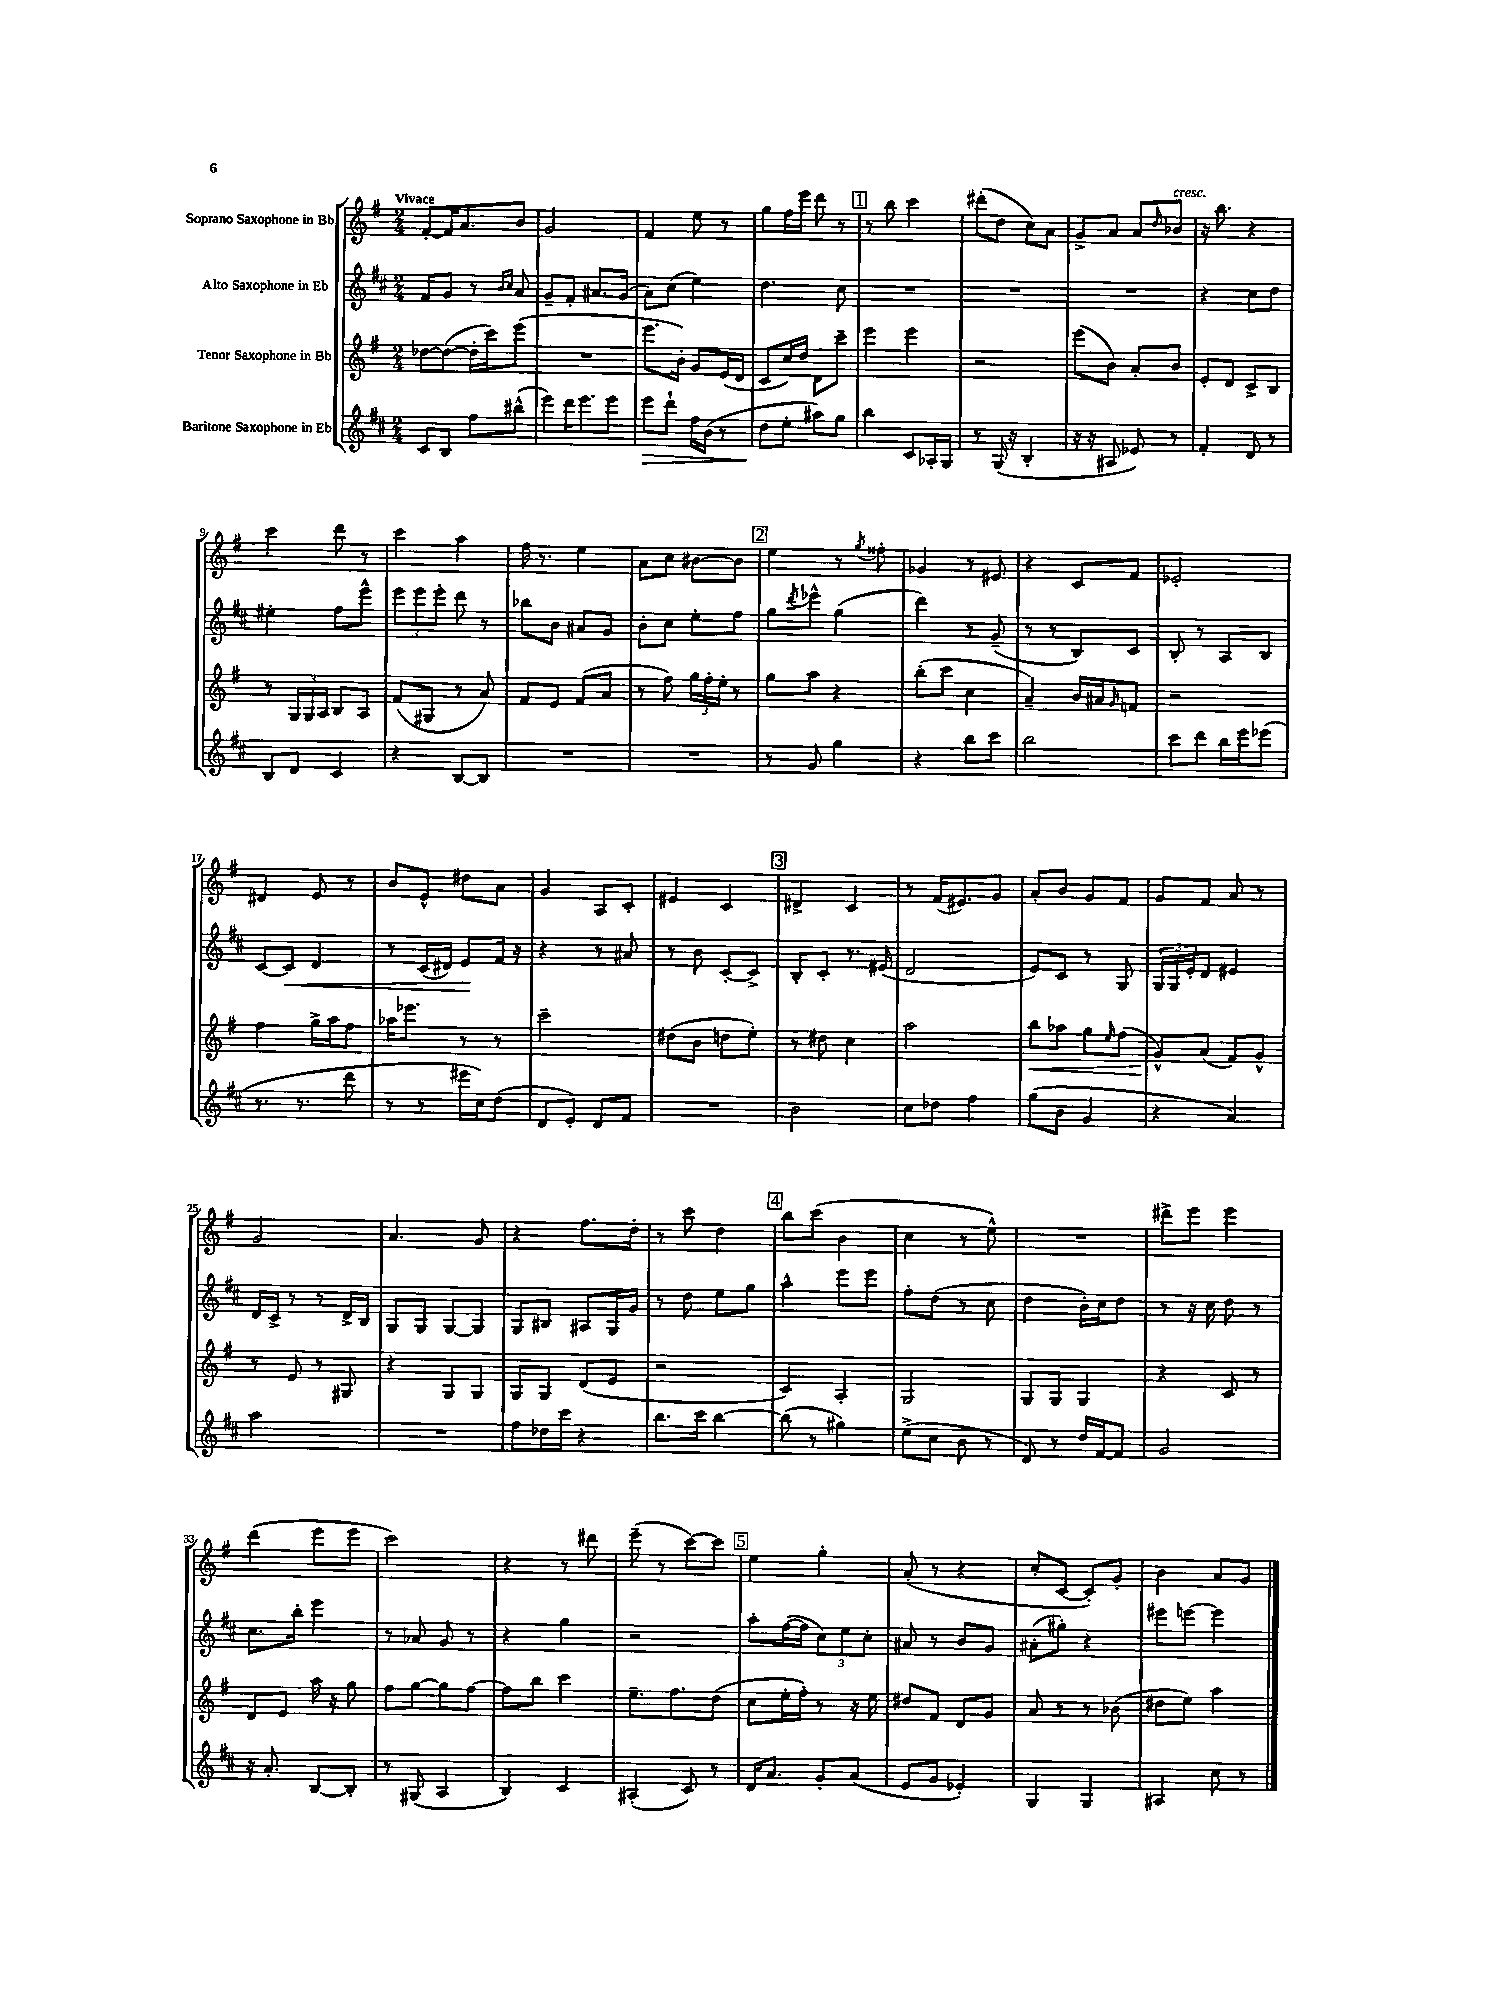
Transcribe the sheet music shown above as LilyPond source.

<<
\new StaffGroup <<
\new Staff = "s0" \with { instrumentName = "Soprano Saxophone in Bb" } {
    \clef treble \key g \major \numericTimeSignature \time 2/4 \tempo "Vivace"
    fis'8~-. fis'16 a'8. b'8 |
    g'2 |
    fis'4 e''8 r8 |
    g''8 fis''16 e'''16 d'''8 r8 |
    \mark \markup { \box "1" } r8 b''8 c'''4 |
    dis'''8-.( d''8 c''8) a'8 |
    g'8-> a'8 a'8 \grace { d''16 } bes'8^\markup { \italic "cresc." } |
    r16 b''8. r4 |
    c'''4 d'''8 r8 |
    c'''4 a''4 |
    fis''16 r8. e''4 |
    a'8 c''8 bis'8~ bis'8 |
    \mark \markup { \box "2" } e''4 r8 \acciaccatura { g''8 } fisis''8-. |
    ges'4 r8 eis'8 |
    r4 c'8 fis'8 |
    ees'2-. |
    dis'4 e'8 r8 |
    b'8 e'8-^ dis''8 a'8 |
    g'4 a8 c'8-. |
    eis'4 c'4 |
    \mark \markup { \box "3" } dis'4-> c'4 |
    r8 fis'16( eis'8.) g'8 |
    a'8-. b'8 g'8 fis'8 |
    g'8 fis'8 a'8 r8 |
    g'2 |
    a'4. g'8 |
    r4 fis''8. d''16-. |
    r8 c'''8 d''4 |
    \mark \markup { \box "4" } b''8 c'''8( b'4 |
    c''4 r8 e''8-^) |
    R2 |
    dis'''8-> e'''8 e'''4 |
    d'''4( e'''8 e'''8 |
    c'''2) |
    r4 r8 dis'''8 |
    e'''8--( r8 c'''8~) c'''8 |
    \mark \markup { \box "5" } e''4 g''4-. |
    a'8-.( r8 r4 |
    c''8-. c'8~ c'8-.) g'8-. |
    b'4 a'8 g'8 \bar "|." |
}
\new Staff = "s1" \with { instrumentName = "Alto Saxophone in Eb" } {
    \clef treble \key d \major \numericTimeSignature \time 2/4
    fis'8 g'8 r8 \grace { b'16 cis''16 } a'8 |
    g'8-- fis'8-. ais'8. g'16( |
    a'8) cis''8( e''4) |
    d''4. cis''8 |
    \mark \markup { \box "1" } R2 |
    R2 |
    R2 |
    r4 cis''8 d''8 |
    eis''4-. fis''8 e'''8-^ |
    \tuplet 3/2 { e'''8 e'''8 e'''8-. } d'''8 r8 |
    bes''8 b'8 ais'8 g'8 |
    b'8-. cis''8 e''8-. fis''8 |
    \mark \markup { \box "2" } g''8 \acciaccatura { d'''8 } ees'''8-^ g''4( |
    d'''4) r8 g'8--( |
    r8 r8 b8) cis'8 |
    b8-. r8 a8 b8 |
    cis'8~ cis'8\< d'4 |
    r8 cis'16( dis'16) e'8\! fis'16 r16 |
    r4 r8 ais'8 |
    r8 b'8 cis'8~-. cis'8-> |
    \mark \markup { \box "3" } b8-. cis'8-. r8. eis'16( |
    d'2 |
    e'8) cis'8 r8 g8 |
    \tuplet 3/2 { g16 g16 e'16-. } d'8 eis'4 |
    d'16 cis'16-> r8 r8 d'16-> b16 |
    g8 g8 g8~ g8 |
    g8 bis8 ais8 g16 g'16 |
    r8 d''8 e''8 g''8 |
    \mark \markup { \box "4" } a''4-^ e'''8 e'''8 |
    fis''8-. d''8( r8 cis''8 |
    d''4 b'16-.) cis''16 d''8 |
    r8 r16 cis''16 d''8 r8 |
    cis''8. b''16-. e'''4 |
    r8 aes'8 g'8 r8 |
    r4 g''4 |
    r2 |
    \mark \markup { \box "5" } a''8-. fis''16~( fis''16 \tuplet 3/2 { cis''8) e''8 cis''8-. } |
    ais'8 r8 b'8 g'8 |
    ais'8-.( gis''8-.) r4 |
    eis'''8 e'''8~ e'''4 \bar "|." |
}
\new Staff = "s2" \with { instrumentName = "Tenor Saxophone in Bb" } {
    \clef treble \key g \major \numericTimeSignature \time 2/4
    des''8~ des''8~( des''16-. c'''16) e'''8( |
    R2 |
    e'''8. b'16-.) g'8 e'16( d'16 |
    c'8 c''16) d''16 d'8 c'''8-- |
    \mark \markup { \box "1" } e'''4 e'''4 |
    r2 |
    e'''8( b'8) a'8-. b'8 |
    e'8-. d'8 c'8-> b8 |
    r8 \tuplet 3/2 { g16 g16 a16 } b8 a8 |
    fis'8( gis8 r8 a'8) |
    fis'8 e'8 fis'8( a'8 |
    r8 fis''8) \tuplet 3/2 { g''16 fis''16-. e''16-. } r8 |
    \mark \markup { \box "2" } g''8 a''8 r4 |
    b''8-.( c'''8 c''4 |
    a'4--) b'16 ais'16 \grace { g'16 } f'8 |
    r2 |
    fis''4 g''16-> a''16 fis''8 |
    aes''16 ees'''8. r8 r8 |
    c'''2-- |
    dis''8( b'8 d''8 e''8-.) |
    \mark \markup { \box "3" } r8 dis''8 c''4 |
    a''2 |
    b''8\< aes''8 g''8 \grace { e''16 } fis''8( |
    g'8-^\!) a'8( fis'8) g'8-^ |
    r8 e'8 r8 gis8 |
    r4 g8 g8 |
    g8 g8 d'8( e'8 |
    r2 |
    \mark \markup { \box "4" } c'4) a4-. |
    g2 |
    g8 g8 g4 |
    r4 c'8 r8 |
    d'8 e'8 a''16 r16 g''8 |
    fis''8 g''8~ g''8 fis''8~ |
    fis''8 b''8 c'''4 |
    e''8.-- fis''8. d''8( |
    \mark \markup { \box "5" } c''8 e''16-. fis''16-.) r8 r16 e''16 |
    dis''8 fis'8 d'8 g'8 |
    a'8 r8 r8 bes'8( |
    dis''8 e''8) a''4 \bar "|." |
}
\new Staff = "s3" \with { instrumentName = "Baritone Saxophone in Eb" } {
    \clef treble \key d \major \numericTimeSignature \time 2/4
    cis'8 b8 fis''8 bis''8-^( |
    e'''8) d'''16 e'''8. e'''8 |
    e'''8\> d'''8-! fis''16 b'16( r8 |
    d''8\! e''8-. ais''8) g''8 |
    \mark \markup { \box "1" } b''4 cis'8 aes16-. g16 |
    r8 g16( r16 b4-. |
    r16 r16 ais8 ees'8) r8 |
    fis'4-. d'8 r8 |
    b8 d'8 cis'4 |
    r4 b8~ b8 |
    R2 |
    R2 |
    \mark \markup { \box "2" } r8 g'8 g''4 |
    r4 b''8 cis'''8 |
    b''2 |
    cis'''8 d'''8 b''16 e'''16 ees'''8( |
    r8. r8. d'''8 |
    r8 r8 eis'''16 cis''16) d''8( |
    d'8 e'8-.) d'8 fis'8 |
    R2 |
    \mark \markup { \box "3" } b'2 |
    cis''8 des''8 fis''4 |
    g''8( b'8 g'4 |
    r4 a'4) |
    a''2 |
    R2 |
    fis''8 des''16 cis'''16 r4 |
    b''8. cis'''16 b''4~ |
    \mark \markup { \box "4" } b''8( r8 gis''4) |
    e''8->( cis''8 b'8 r8 |
    d'8) r8 d''16 fis'16~ fis'8 |
    g'2 |
    r16 a'8.-. b8~ b8-. |
    r8 gis8( a4 |
    b4) cis'4 |
    ais4-.( cis'8) r8 |
    \mark \markup { \box "5" } d'16 a'8. g'8-. a'8( |
    e'8 g'8 ees'4-.) |
    g4 g4 |
    ais4 cis''8 r8 \bar "|." |
}
>>
>>
